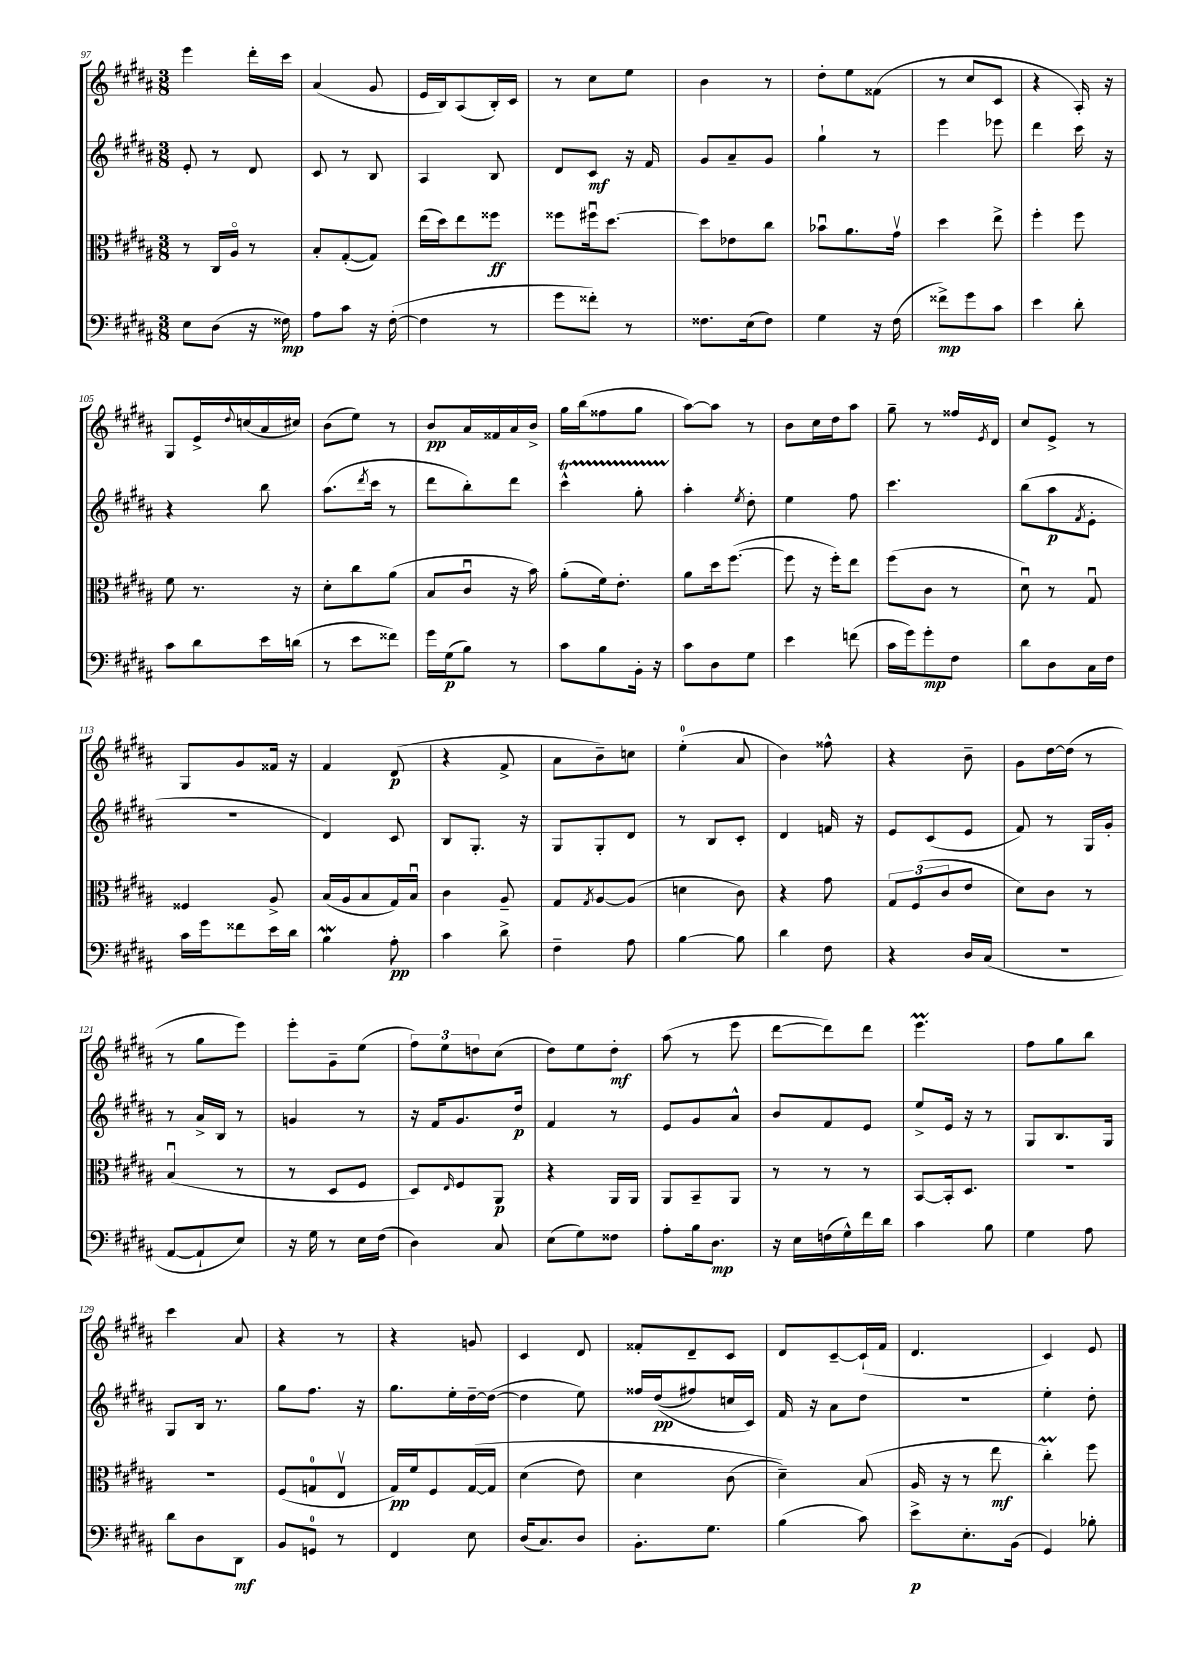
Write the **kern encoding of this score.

**kern	**kern	**kern	**kern
*staff4	*staff3	*staff2	*staff1
*clefF4	*clefC3	*clefG2	*clefG2
*k[f#c#g#d#a#]	*k[f#c#g#d#a#]	*k[f#c#g#d#a#]	*k[f#c#g#d#a#]
*M3/8	*M3/8	*M3/8	*M3/8
8E	8r	8e'	4eee
(8D#	16C#	8r	.
.	16A#o	.	.
16r	8r	8d#	16ddd#'
16F##)	.	.	16ccc#
=	=	=	=
8A#	8B'	8c#	(4a#
8c#	([8G#'	8r	.
16r	8G#])	8B	8g#
([16F#'	.	.	.
=	=	=	=
4F#]	(16ee	4A#	16e
.	16dd#)	.	16B)
.	8ee	.	(8A#
8r	8ff##	8B	16B')
.	.	.	16c#
=	=	=	=
8g#	8ff##	8d#	8r
8f##')	16ff#u	8c#	8cc#
.	[8.dd#	.	.
8r	.	16r	8ee
.	.	16f#	.
=	=	=	=
8.F##	8dd#]	8g#	4b
.	8e-	8a#~	.
(16E	.	.	.
8F##)	8cc#	8g#	8r
=	=	=	=
4G#	8b-u	4gg#`	8dd#'
.	8.a#	.	8ee
16r	.	8r	(8f##
(16F#	16g#v	.	.
=	=	=	=
8f##^)	4dd#	4eee	8r
8g#	.	.	8cc#
8c#	8ee^	8eee-	8c#
=	=	=	=
4e	4ff#'	4ddd#	4r
8d#'	8ff#	16ccc#	16A#')
.	.	16r	16r
=	=	=	=
8c#	8f#	4r	8G#
8d#	8.r	.	16e^
.	.	.	8qqdd#
.	.	.	(16cc
16e	.	8bb	16a#
(16d	16r	.	16cc#)
=	=	=	=
8r	8d#'	(8.aa#	(8b
8e	8cc#	.	8ee)
.	.	8qddd#	.
.	.	16ccc#	.
8f##)	(8a#	8r	8r
=	=	=	=
16g#	8B	8ddd#	8b
(16G#	.	.	.
8B)	8c#u	8bb')	16a#
.	.	.	16f##
8r	16r	8ddd#	16a#
.	16b)	.	16b^
=	=	=	=
8c#	(8a#'	4ccc#^^	16gg#
.	.	.	(16bb
8B	16f#)	.	8ff##
.	8.e'	.	.
16BB'	.	8gg#'	8gg#
16r	.	.	.
=	=	=	=
8c#	8a#	4aa#'	[8aa#)
8D#	16dd#	.	8aa#]
.	([8.ff#	.	.
.	.	8qee	.
8G#	.	8dd#'	8r
=	=	=	=
4e	8ff#]	4ee	8b
.	16r	.	16cc#
.	16ff#')	.	16dd#
(8f	8ee	8ff#	8aa#
=	=	=	=
16c#	(8ff#	4.ccc#	8gg#~
16g#)	.	.	.
8g#'	8c#	.	8r
8F#	8r	.	16ff##
.	.	.	8qe
.	.	.	16d#
=	=	=	=
8d#	8d#u)	(8bb	8cc#
8D#	8r	8aa#	8e^
.	.	8qf#	.
16C#	8G#u	8e'	8r
16F#	.	.	.
=	=	=	=
16c#	4F##	4.r	8G#
16g#	.	.	.
8f##	.	.	8g#
16e	8A#^	.	16f##
16d#	.	.	16r
=	=	=	=
4B	(16B	4d#)	4f#
.	16A#	.	.
.	8B	.	.
8A#'	16G#)	8c#	(8d#
.	16Bu	.	.
=	=	=	=
4c#	4c#	8B	4r
.	.	8.G#'	.
8d#^	8A#~	.	8f#^
.	.	16r	.
=	=	=	=
4F#~	8G#	8G#	8a#
.	8qG#	.	.
.	[8A#	8G#'	8b~)
8A#	(8A#]	8d#	8cc
=	=	=	=
[4B	4d	8r	(4ee'
.	.	8B	.
8B]	8c#)	8c#'	8a#
=	=	=	=
4d#	4r	4d#	4b)
8F#	8g#	16f	8ff##^^
.	.	16r	.
=	=	=	=
4r	12G#	8e	4r
.	(12F#	.	.
.	.	(8c#	.
.	12c#	.	.
16D#	8e	8e	8b~
(16C#	.	.	.
=	=	=	=
4.r	8d#)	8f#)	8g#
.	8c#	8r	[16dd#
.	.	.	(16dd#]
.	8r	16G#	8r
.	.	16g#'	.
=	=	=	=
[8AA#	(4Bu	8r	8r
8AA#`]	.	16a#^	8gg#
.	.	16B	.
8E)	8r	8r	8eee)
=	=	=	=
16r	8r	4g	8eee'
16G#	.	.	.
8r	8D#	.	8g#~
16E	8F#	8r	(8ee
(16F#	.	.	.
=	=	=	=
4D#)	8D#)	16r	12ff#)
.	.	16f#	.
.	.	.	12ee
.	16qqE	.	.
.	8F#	8.g#	.
.	.	.	12dd
8C#	8AA#	.	(8cc#
.	.	16dd#	.
=	=	=	=
(8E	4r	4f#	8dd#)
8G#)	.	.	8ee
8F##	16AA#	8r	8dd#'
.	16AA#	.	.
=	=	=	=
8A#'	8AA#	8e	(8aa#
16B	8BB~	8g#	8r
8.D#	.	.	.
.	8AA#	8a#^^	8eee
=	=	=	=
16r	8r	8b	[8ddd#
16E	.	.	.
(16F	8r	8f#	8ddd#])
16G#^^)	.	.	.
16f#	8r	8e	8ddd#
16d#	.	.	.
=	=	=	=
4c#	[8BB	8ee^	4.eee
.	16BB']	16e	.
.	8.D#	16r	.
8B	.	8r	.
=	=	=	=
4G#	4.r	8G#	8ff#
.	.	8.B	8gg#
8A#	.	.	8bb
.	.	16G#	.
=	=	=	=
8d#	4.r	8G#	4ccc#
8D#	.	16B	.
.	.	8.r	.
8DD#	.	.	8a#
=	=	=	=
8BB	(8F#	8gg#	4r
8GG	8G	8.ff#	.
8r	8Ev	.	8r
.	.	16r	.
=	=	=	=
4FF#	16G#)	8.gg#	4r
.	16f#	.	.
.	8F#	.	.
.	.	16ee'	.
8E	&([16G#	[16dd#~	8g
.	16G#]	(16dd#_	.
=	=	=	=
(16D#	(4d#	4dd#]	4c#
8.C#)	.	.	.
8D#	8e)	8ee)	8d#
=	=	=	=
8.BB'	4d#	16ff##	8f##'
.	.	&((16dd#	.
.	.	8ff#)	8d#~
8.G#	.	.	.
.	(8c#	16cc	8c#
.	.	16c#&)	.
=	=	=	=
(4B	4d#~)&)	16f#	8d#
.	.	16r	.
.	.	8a#	[8c#~
8c#)	(8B	8dd#	(16c#`]
.	.	.	16f#
=	=	=	=
8e^	16A#	4.r	4.d#
.	16r	.	.
8.E'	8r	.	.
.	8ee	.	.
(16BB	.	.	.
=	=	=	=
4GG#)	4cc#')	4ee'	4c#)
8B-'	8ff#	8dd#'	8e
==	==	==	==
*-	*-	*-	*-
